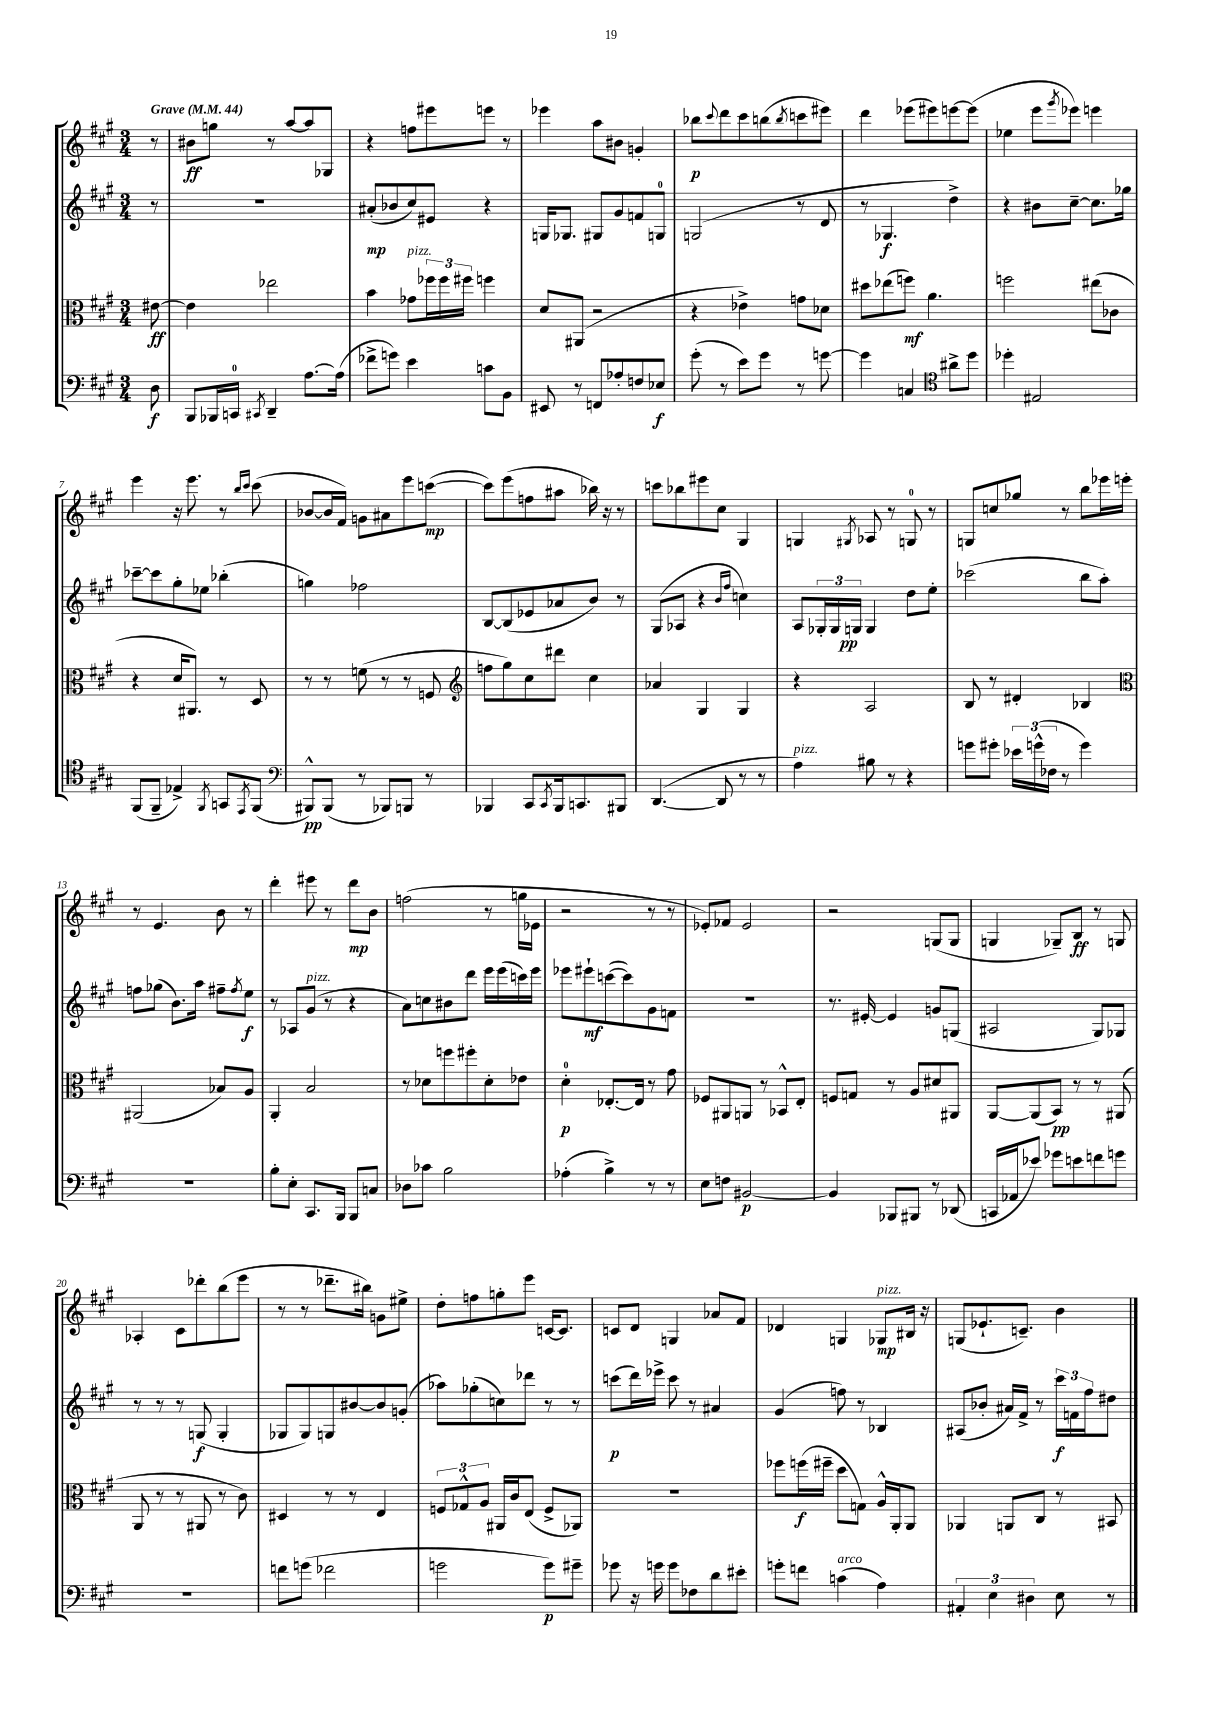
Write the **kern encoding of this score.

**kern	**kern	**kern	**kern
*staff4	*staff3	*staff2	*staff1
*clefF4	*clefC3	*clefG2	*clefG2
*k[f#c#g#]	*k[f#c#g#]	*k[f#c#g#]	*k[f#c#g#]
*M3/4	*M3/4	*M3/4	*M3/4
*MM44	*MM44	*MM44	*MM44
8D\	[8e#\	8r	8r
=	=	=	=
8BBB/L	4e#\]	2.r	8b#\L
16BBB-/L	.	.	8gg\J
16CC/JJ	.	.	.
8qCC#/	.	.	.
4DD~/	2ee-\	.	8r
.	.	.	[8aa/L
[8.A\L	.	.	8aa/]
.	.	.	8G-/J
(16A\]Jk	.	.	.
=	=	=	=
8f-^\L	4b\	(8a#'/L	4r
8g\J)	.	8b-/	.
4e\	8g-\L	8cc#/)	8ff\L
.	24ff-\L	8e#/J	8eee#\
.	24ff-\	.	.
.	24ff#\JJ	.	.
8c\L	4ff\	4r	8eee\J
8BB\J	.	.	8r
=	=	=	=
8EE#/	8d/L	16G/LK	4eee-\
.	.	8.G-/J	.
8r	(8AA#/J	.	.
8FF/L	2r	8G#/L	8aa\L
8A-'/	.	8g#/	8b#\J
8F/	.	8f/	4g'/
8E-/J	.	8G/J	.
=	=	=	=
(8g#'\	4r	(2G/	8bb-\L
.	.	.	8qqccc#/
8r	.	.	8ddd\
8e\L)	4e-^\)	.	8ccc#\
8g#\J	.	.	(8bb\
.	.	.	8qbb/
8r	8g\L	8r	8ccc\
[8g\	8d-\J	8d/	8eee#\J)
=	=	=	=
4g\]	8dd#\L	8r	4ddd\
.	(8ee-\	4.G-/	.
4C/	8ff\J)	.	(8eee-\L
.	4.a\	.	8eee#\)
*clefC4	*	*	*
8a#^\L	.	4dd^\)	[8eee\
8dd\J	.	.	(8eee\]J
=	=	=	=
4dd-'\	2ff\	4r	4ee-\
2E#/	.	8b#\L	8eee\L
.	.	.	8qggg#/
.	.	[8cc#~\J	8eee-\J)
.	(8ee#\L	8.cc#\]L	4eee\
.	8c-\J	.	.
.	.	16gg-\Jk	.
=	=	=	=
(8FF#/L	4r	[8ccc-~\L	4eee\
8FF#~/J	.	8ccc-\]	.
4E-^/)	16d/LK	8gg#'\	16r
.	8.AA#/J)	.	8.eee\
.	.	8ee-\J	.
8qFF#/	.	.	.
8GG/L	8r	(4bb-'\	8r
.	.	.	16qqbb/LL
8qEE/	.	.	16qqccc#/JJ
(8FF#/J	8D/	.	(8ccc#\
=	=	=	=
*clefF4	*	*	*
8BBB#^^/L)	8r	4gg\)	[8b-/L
(8BBB#/J	8r	.	16b-/]L
.	.	.	16f#/JJ)
8r	(8f\	2ff-\	8g\L
8BBB-/L)	8r	.	8a#\
8BBB/J	8r	.	8eee\
8r	8F/	.	([8ccc\J
=	=	=	=
*	*clefG2	*	*
4BBB-/	8ff\L	[8B/L	8ccc\]L)
.	8gg#\)	(8B/]	(8eee\
8CC#/L	8cc#\	8e-/	8ff\
8qCC#/	.	.	.
16BBB-/k	8ddd#\J	8a-/	8aa#\J
8.CC/	.	.	.
.	4cc#\	8b/J)	16bb-\)
.	.	.	16r
8BBB#/J	.	8r	8r
=	=	=	=
([4.DD/	4a-/	(8G#/L	8ccc\L
.	.	8A-/J	8bb-\
.	4G#/	4r	8eee#\
8DD/]	.	.	8cc#\J
.	.	16qqb/LL	.
.	.	16qqff#/JJ	.
8r	4G#/	4cc\)	4G#/
8r	.	.	.
=	=	=	=
4A\)	4r	8A/L	4G/
.	.	24G-'/L	.
.	.	24G-/	.
.	.	24G/JJ	.
.	.	.	8qG#/
8B#\	2A/	4G/	8A-/
8r	.	.	8r
4r	.	8dd\L	8G/
.	.	8ee'\J	8r
=	=	=	=
8g\L	8B/	(2ccc-\	8G/L
8g#'\J	8r	.	8cc/
24e-\LL	4d#'/	.	8gg-/J
(24g^^\	.	.	.
24F-\JJ	.	.	.
8r	.	.	8r
4g\)	4B-/	8bb\L	8bb\L
.	.	8aa'\J)	16eee-\L
.	.	.	16eee'\JJ
=	=	=	=
*	*clefC3	*	*
2.r	(2AA#/	8ff\L	8r
.	.	(8gg-\J	4.e/
.	.	8.b\L)	.
.	.	16aa\Jk	.
.	8B-/L)	8ff#~\L	8b\
.	.	8qff#/	.
.	8A/J	8ee\J	8r
=	=	=	=
8B'\L	4AA'/	8r	4ddd'\
8E'\J	.	8A-/L	.
8.CC#/L	2B/	(8g#/J	8eee#\
.	.	8r	8r
16BBB/Jk	.	.	.
8BBB/L	.	4r	8ddd\L
8C/J	.	.	8b\J
=	=	=	=
8D-\L	8r	8a\L)	(2ff\
8c-\J	8d-\L	8cc\	.
2B\	8ff\	8b#\	.
.	8ff#'\	8ddd\J	.
.	8d-'\	16eee\LL	8r
.	.	(16eee\	.
.	8e-\J	16ccc\)	16gg\LL
.	.	16eee\JJ	16e-\JJ
=	=	=	=
(4A-'\	4d'\	8eee-\L	2r
.	.	8eee#`\	.
4B^\)	[8.E-'/L	([8ccc\	.
.	.	8ccc\])	.
.	16E-/]Jk	.	.
8r	8r	8g#\	8r
8r	8g#\	8f\J	8r
=	=	=	=
8E\L	8F-/L	2.r	8e-'/L)
8F\J	8AA#/	.	8f-/J
[2BB#/	8AA/J	.	2e-/
.	8r	.	.
.	8BB-^^/L	.	.
.	8E'/J	.	.
=	=	=	=
4BB#/]	8F/L	8.r	2r
.	8G/J	.	.
.	.	[16e#'/	.
8BBB-/L	8r	4e#/]	.
8BBB#/J	8A/L	.	.
8r	8d#/	8g/L	(8G/L
(8DD-/	8AA#/J	(8G/J	8G/J
=	=	=	=
16CC/LL	[8AA/L	2A#/	4G/
16AA-/J	.	.	.
8e-/J)	(8AA/]	.	.
8g-\L	8BB/J)	.	8G-~/L)
8e\	8r	.	8B/J
8f\	8r	8G#/L)	8r
8g\J	(8AA#/	8G-/J	8G/
=	=	=	=
2.r	8AA/	8r	4A-'/
.	8r	8r	.
.	8r	8r	8c#\L
.	8AA#/	(8G/	8ddd-'\
.	8r	4G'/	(8bb\
.	8c#\)	.	8eee\J
=	=	=	=
8f\L	4D#/	8G-/L	8r
(8g\J	.	8G-/)	8r
2f-\	8r	8G/	8.ddd-~\L
.	8r	[8b#/	.
.	.	.	16bb#\Jk)
.	4E/	8b#/]	8g\L
.	.	(8g'/J	8ee#^\J
=	=	=	=
2g\	12F/L	8aa-\L)	8dd'\L
.	12G-^^/	.	.
.	.	(8gg-'\	8ff\
.	12A/J	.	.
.	16AA#/LL	8cc\)	8gg'\
.	16c#/J	.	.
.	(8E/J	8ddd-\J	8eee\J
8g\L)	8F^/L	8r	[16c/LK
.	.	.	8.c/]J
8g#~\J	8AA-/J)	8r	.
=	=	=	=
8g-\	2.r	(8ccc\L	8c/L
16r	.	16ddd\L)	8d/J
16g\	.	16eee-^\JJ	.
8g\L	.	8ccc\	4G/
8F-\	.	8r	.
8d\	.	4a#/	8a-/L
8e#'\J	.	.	8f#/J
=	=	=	=
8g'\L	8ff-\L	(4g#/	4d-/
8f\J	(16ff\L	.	.
.	16ff#~\JJ	.	.
(4c\	8dd\L	8ff\)	4G/
.	8G\J)	8r	.
4A\)	16A^^/LL	4B-/	8G-/L
.	16AA'/J	.	.
.	8AA/J	.	16B#/Jk
.	.	.	16r
=	=	=	=
6AA#'/	4AA-/	(8A#/L	(8G/L
.	.	8b-'/J	8.e-`/
6E\	.	.	.
.	8AA/L	16a#/LL)	.
.	.	16f#^/JJ	8.c~/J)
6D#\	.	.	.
.	8C#/J	8r	.
8E\	8r	24ccc#\LL	4b\
.	.	24f\	.
.	.	24ff#\J	.
8r	8BB#/	8dd#\J	.
==	==	==	==
*-	*-	*-	*-
